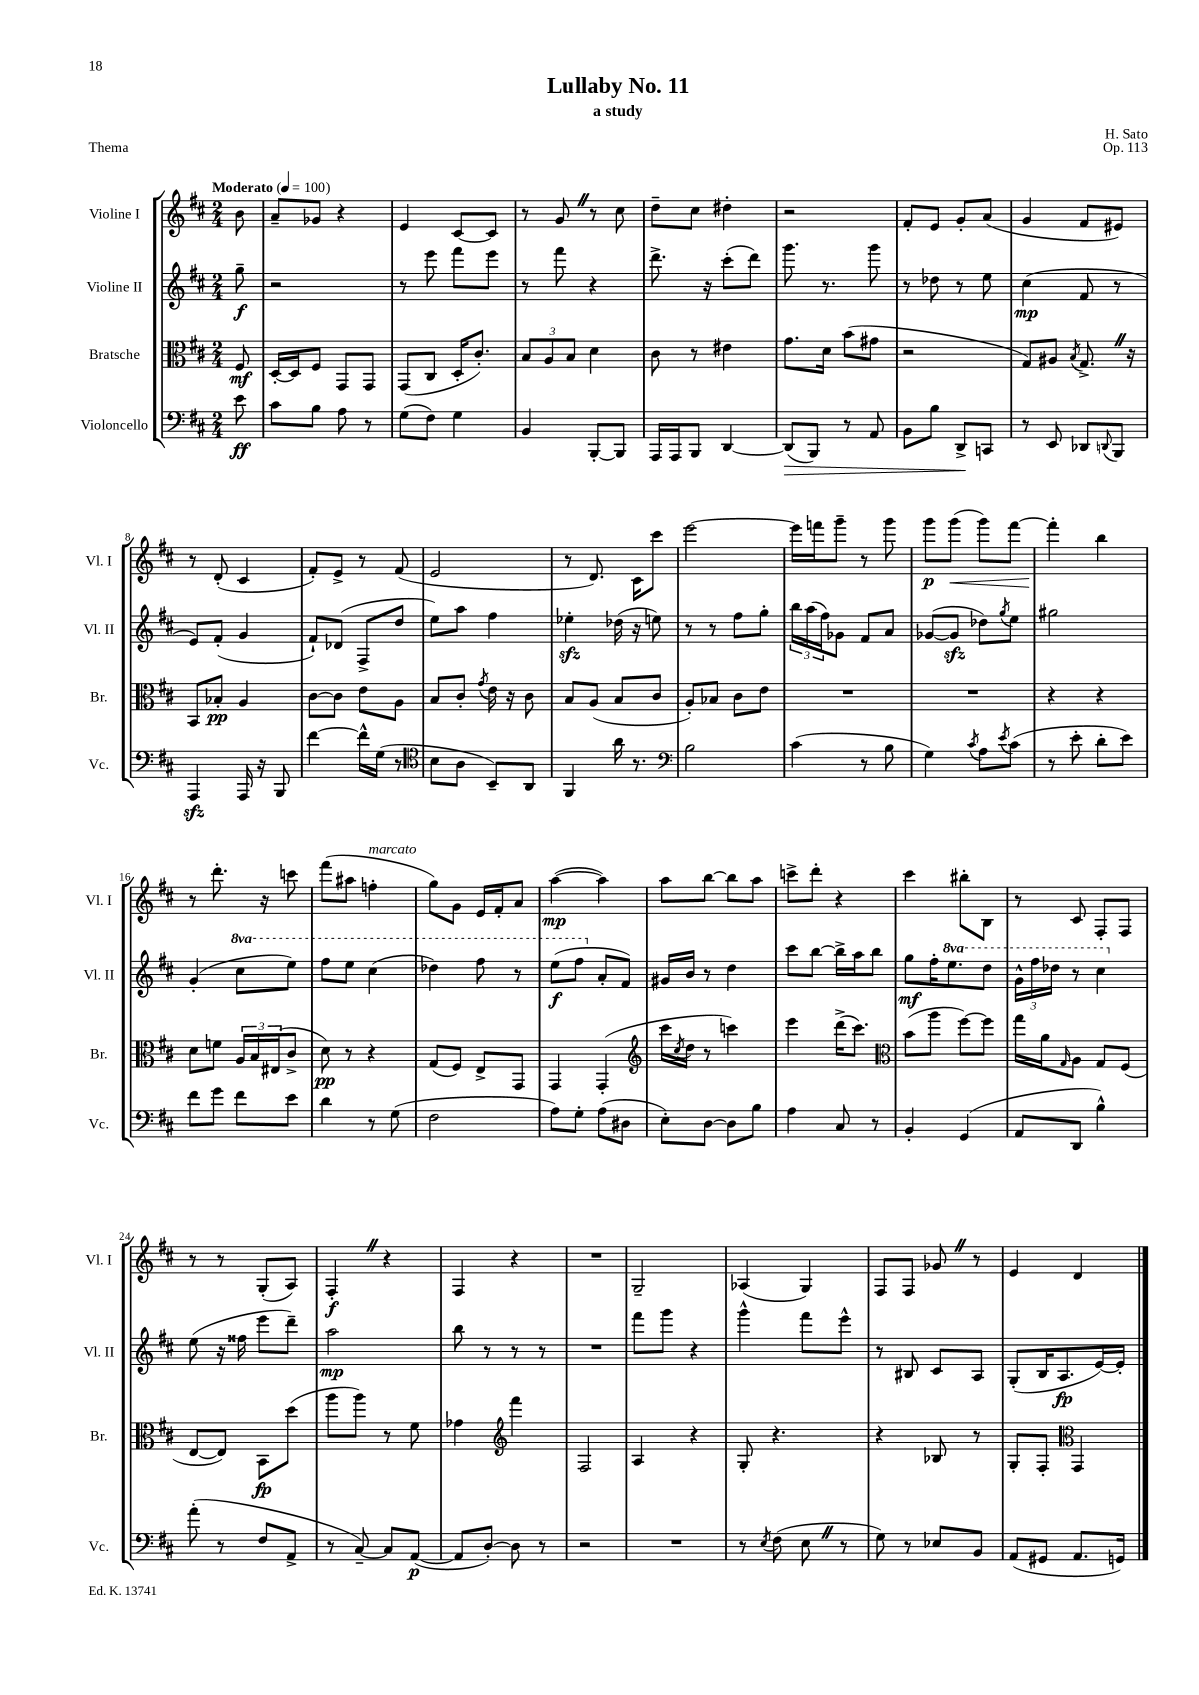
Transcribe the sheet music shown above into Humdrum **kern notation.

**kern	**kern	**kern	**kern
*staff4	*staff3	*staff2	*staff1
*clefF4	*clefC3	*clefG2	*clefG2
*k[f#c#]	*k[f#c#]	*k[f#c#]	*k[f#c#]
*M2/4	*M2/4	*M2/4	*M2/4
*MM100	*MM100	*MM100	*MM100
8e	8F#	8gg~	8b
=	=	=	=
8c#	[16D'	2r	8a~
.	16D]	.	.
8B	8F#	.	8g-
8A	8GG	.	4r
8r	8GG	.	.
=	=	=	=
(8G	(8GG	8r	4e
8F#)	8C#	8eee	.
4G	16D'	8fff#	[8c#
.	8.c#')	.	.
.	.	8eee	8c#]
=	=	=	=
4BB	12B	8r	8r
.	12A	.	.
.	.	8fff#	8g
.	12B	.	.
[8BBB'	4d	4r	8r
8BBB]	.	.	8cc#
=	=	=	=
16AAA	8c#	8.ddd^	8dd~
16AAA	.	.	.
8BBB	8r	.	8cc#
.	.	16r	.
[4DD	4e#	(8ccc#'	4dd#'
.	.	8ddd)	.
=	=	=	=
(8DD]	8.g	8.ggg	2r
8BBB)	.	.	.
.	16d	8.r	.
8r	(8b	.	.
8AA	8g#	8ggg	.
=	=	=	=
8BB	2r	8r	8f#'
8B	.	8dd-	8e
8DD^	.	8r	8g'
8CC	.	8ee	(8a
=	=	=	=
8r	8G)	(4cc#	4g
8EE	8A#	.	.
.	8qB	.	.
8DD-	8.G^	8f#	8f#
8qqDD	.	.	.
8BBB	.	8r	8e#)
.	16r	.	.
=	=	=	=
4AAA	8BB	8e)	8r
.	8B-'	(8f#'	(8d'
16AAA	4A	4g	4c#
16r	.	.	.
8BBB	.	.	.
=	=	=	=
[4f#	[8c#	8f#`)	8f#')
.	8c#]	(8d-	8e^
16f#^^]	8e	8F#^	8r
(16G	.	.	.
8r	8A	8dd	(8f#
=	=	=	=
*clefC4	*	*	*
8B	8B	8ee)	2e
8A	8c#'	8aa	.
.	8qg	.	.
8BB~)	16e	4ff#	.
.	16r	.	.
8AA	8c#	.	.
=	=	=	=
4FF#	8B	4ee-'	8r
.	(8A	.	8.d)
16a	8B	(16dd-	.
8.r	.	16r	16c#
.	8c#	8ee)	8ccc#
=	=	=	=
*clefF4	*	*	*
2B	8A')	8r	[2eee
.	8B-	8r	.
.	8c#	8ff#	.
.	8e	8gg'	.
=	=	=	=
(4c#	2r	24bb	16eee]
.	.	(24aa	.
.	.	.	16fff
.	.	24ff#)	.
.	.	8g-	8ggg~
8r	.	8f#	8r
8B	.	8a	8ggg
=	=	=	=
4G)	2r	([8g-	8ggg
.	.	8g-]	(8ggg
8qc#	.	.	.
8A	.	8dd-)	8ggg)
8qe	.	8qgg	.
(8c#	.	8ee	[8fff#
=	=	=	=
8r	4r	2gg#	4fff#']
8e'	.	.	.
8d'	4r	.	4bb
8e)	.	.	.
=	=	=	=
8f#	8d	(4g'	8r
8g	8f	.	8.ddd'
8f#	24A	8ccc#	.
.	24B	.	.
.	.	.	16r
.	(24E#	.	.
8e	8c#^	8eee)	8ccc
=	=	=	=
4d	8d)	8fff#	(8fff#
.	8r	8eee	8aa#
8r	4r	(4ccc#	4ff'
(8G	.	.	.
=	=	=	=
2F#	(8G	4ddd-)	8gg)
.	8F#)	.	8g
.	8E^	8fff#	16e
.	.	.	16f#'
.	8GG	8r	8a
=	=	=	=
8A)	4GG	(8eee	([4aa
8G'	.	8fff#	.
(8A	(4GG'	8a'	4aa])
8D#	.	8f#)	.
=	=	=	=
*	*clefG2	*	*
8E')	16ccc#	16g#	8aa
.	8qcc#	.	.
.	16dd	16b	.
[8D	8r	8r	[8bb
8D]	4ccc)	4dd	8bb]
8B	.	.	8aa
=	=	=	=
4A	4eee	8ccc#	8ccc^
.	.	[8bb	8ddd'
8C#	(16ddd^	16bb^]	4r
.	8.ccc#)	16aa	.
8r	.	8bb	.
=	=	=	=
*	*clefC3	*	*
4BB'	(8b	8gg	4ccc#
.	8aa	16ff#'	.
.	.	8.eee	.
(4GG	[8ff#)	.	8bb#'
.	8ff#]	8ddd	8B
=	=	=	=
8AA	16gg	24gg^^	8r
.	.	24fff#	.
.	16a	.	.
.	.	24ddd-	.
.	16qqG	.	.
8DD	8A	8r	8c#
4B^^)	8G	4ccc#	8F#'
.	(8F#	.	8F#
=	=	=	=
(8a'	[8E	(8ee	8r
8r	8E])	16r	8r
.	.	16ff##	.
8F#	8BB	8eee	(8G'
8AA^	(8dd	8ddd~)	8A)
=	=	=	=
8r	8aa	2aa	4F#'
[8C#~)	8aa)	.	.
8C#]	8r	.	4r
([8AA	8f#	.	.
=	=	=	=
8AA]	4g-	8bb	4F#
[8D')	.	8r	.
*	*clefG2	*	*
8D]	4fff#	8r	4r
8r	.	8r	.
=	=	=	=
2r	2F#	2r	2r
=	=	=	=
2r	4A	8fff#	2G~
.	.	8ggg	.
.	4r	4r	.
=	=	=	=
8r	8G'	4ggg^^	(4A-
8qE	.	.	.
(8F#	4.r	.	.
8E	.	8fff#	4G)
8r	.	8eee^^	.
=	=	=	=
8G)	4r	8r	8F#
8r	.	8B#	8F#
8E-	8B-	8c#	8g-
8BB	8r	8A	8r
=	=	=	=
(8AA	8G'	(8G'	4e
8GG#	8F#'	16B	.
.	.	8.A	.
*	*clefC3	*	*
8.AA	4GG	.	4d
.	.	[16e)	.
16GG)	.	16e']	.
==	==	==	==
*-	*-	*-	*-
